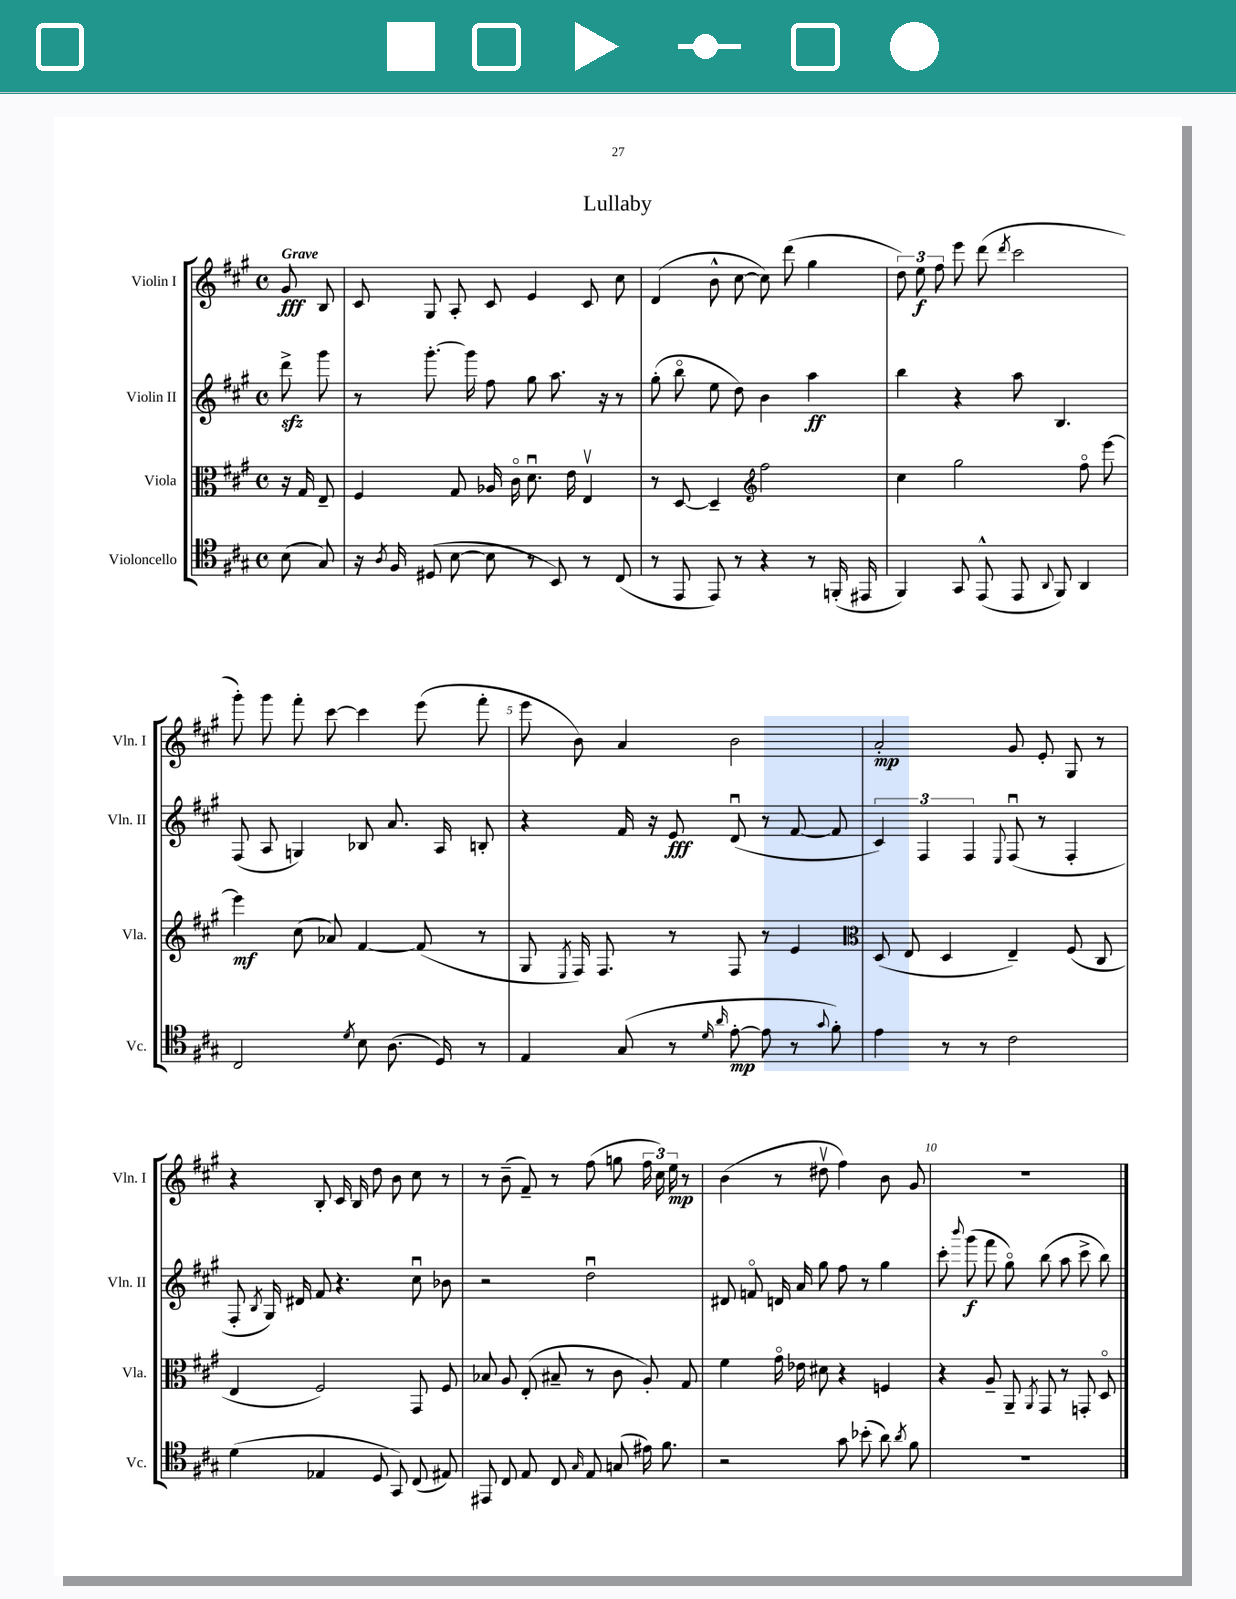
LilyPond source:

\header { title = "Lullaby" }
<<
\new StaffGroup <<
\new Staff = "s0" \with { instrumentName = "Violin I" shortInstrumentName = "Vln. I" } {
    \clef treble \key a \major \defaultTimeSignature \time 4/4 \partial 4 \tempo "Grave"
    \autoBeamOff gis'8\fff b8 |
    cis'8 gis8 a8-. cis'8 e'4 cis'8 cis''8 |
    d'4( b'8-^ cis''8~ cis''8) d'''8( gis''4 |
    \tuplet 3/2 { d''8) e''8\f fis''8 } e'''8 d'''8( \acciaccatura { d'''8 } cis'''2 |
    gis'''8-.) gis'''8 fis'''8-. cis'''8~ cis'''4 e'''8( fis'''8-. |
    e'''8 b'8) a'4 b'2 |
    a'2-.\mp gis'8 e'8-. gis8 r8 |
    r4 b8-. cis'16 b16 d''8 b'8 cis''8 r8 |
    r8 b'8--( fis'8--) r8 fis''8( g''8 \tuplet 3/2 { fis''16 cis''16) e''16\mp } r8 |
    b'4( r8 dis''8\upbow fis''4) b'8 gis'8 |
    R1 \bar "|." |
}
\new Staff = "s1" \with { instrumentName = "Violin II" shortInstrumentName = "Vln. II" } {
    \clef treble \key a \major \defaultTimeSignature \time 4/4 \partial 4
    \autoBeamOff d'''8->\sfz gis'''8 |
    r8 gis'''8.~-. gis'''16 fis''8 gis''8 a''8. r16 r8 |
    gis''8-.( b''8\flageolet e''8 d''8) b'4 a''4\ff |
    b''4 r4 a''8 b4. |
    fis8( a8 g4) bes8 a'8. a16 b8-. |
    r4 fis'16 r16 e'8\fff d'8\downbow( r8 fis'8~ fis'8 |
    \tuplet 3/2 { cis'4) fis4 fis4 } \appoggiatura { e8 } fis8\downbow( r8 fis4-. |
    fis8-. \acciaccatura { b8 } gis16) dis'16 fis'8 r4. cis''8\downbow bes'8 |
    r2 d''2\downbow |
    dis'8 f'8\flageolet d'16 a'16 gis''8 fis''8 r8 gis''4 |
    cis'''8-. \appoggiatura { b'''8 } gis'''8\f( fis'''8 gis''8\flageolet) b''8( a''8 cis'''8-> b''8) \bar "|." |
}
\new Staff = "s2" \with { instrumentName = "Viola" shortInstrumentName = "Vla." } {
    \clef alto \key a \major \defaultTimeSignature \time 4/4 \partial 4
    \autoBeamOff r16 gis16 e8-- |
    fis4 gis8 aes16 cis'16\flageolet d'8.\downbow e'16 e4\upbow |
    r8 d8~ d4-- \clef treble fis''2 |
    cis''4 gis''2 fis''8\flageolet e'''8~ |
    e'''4\mf cis''8( aes'8) fis'4~ fis'8( r8 |
    gis8 \acciaccatura { e8 } fis16) fis8. r8 fis8 r8 e'4 |
    \clef alto d8( e8 d4 e4--) fis8( cis8 |
    e4 fis2) gis,8 fis8 |
    bes8 a8 e8-.( bis8-- r8 cis'8 a8-.) gis8 |
    fis'4 gis'16\flageolet ees'16 dis'8 r4 f4 |
    r4 a8-- a,8-- \acciaccatura { a,8 } gis,8 r8 g,8-. d8\flageolet \bar "|." |
}
\new Staff = "s3" \with { instrumentName = "Violoncello" shortInstrumentName = "Vc." } {
    \clef tenor \key a \major \defaultTimeSignature \time 4/4 \partial 4
    \autoBeamOff b8( gis8) |
    r16 \acciaccatura { a8 } fis16 dis8( b8~ b8 r8 b,8) r8 cis8( |
    r8 e,8 e,8) r8 r4 r8 f,16-.( eis,16 |
    fis,4) gis,8 e,8-^( e,8 \appoggiatura { a,8 } fis,8) a,4 |
    cis2 \acciaccatura { d'8 } b8 a8.( d16) r8 |
    e4 gis8( r8 \grace { d'16 a'16 } e'8~-.\mp e'8 r8 \appoggiatura { gis'8 } fis'8-.) |
    e'4 r8 r8 cis'2 |
    d'4( ees4 d8 gis,8) cis8( eis8) |
    eis,8 cis8 e8 cis8 \grace { gis16 } e8 g8( eis'16) fis'8. |
    r2 gis'8 bes'8-.( a'8) \acciaccatura { a'8 } fis'8 |
    R1 \bar "|." |
}
>>
>>
\layout { \context { \Score \override BarNumber.break-visibility = ##(#f #t #t) barNumberVisibility = #(every-nth-bar-number-visible 5) } }
